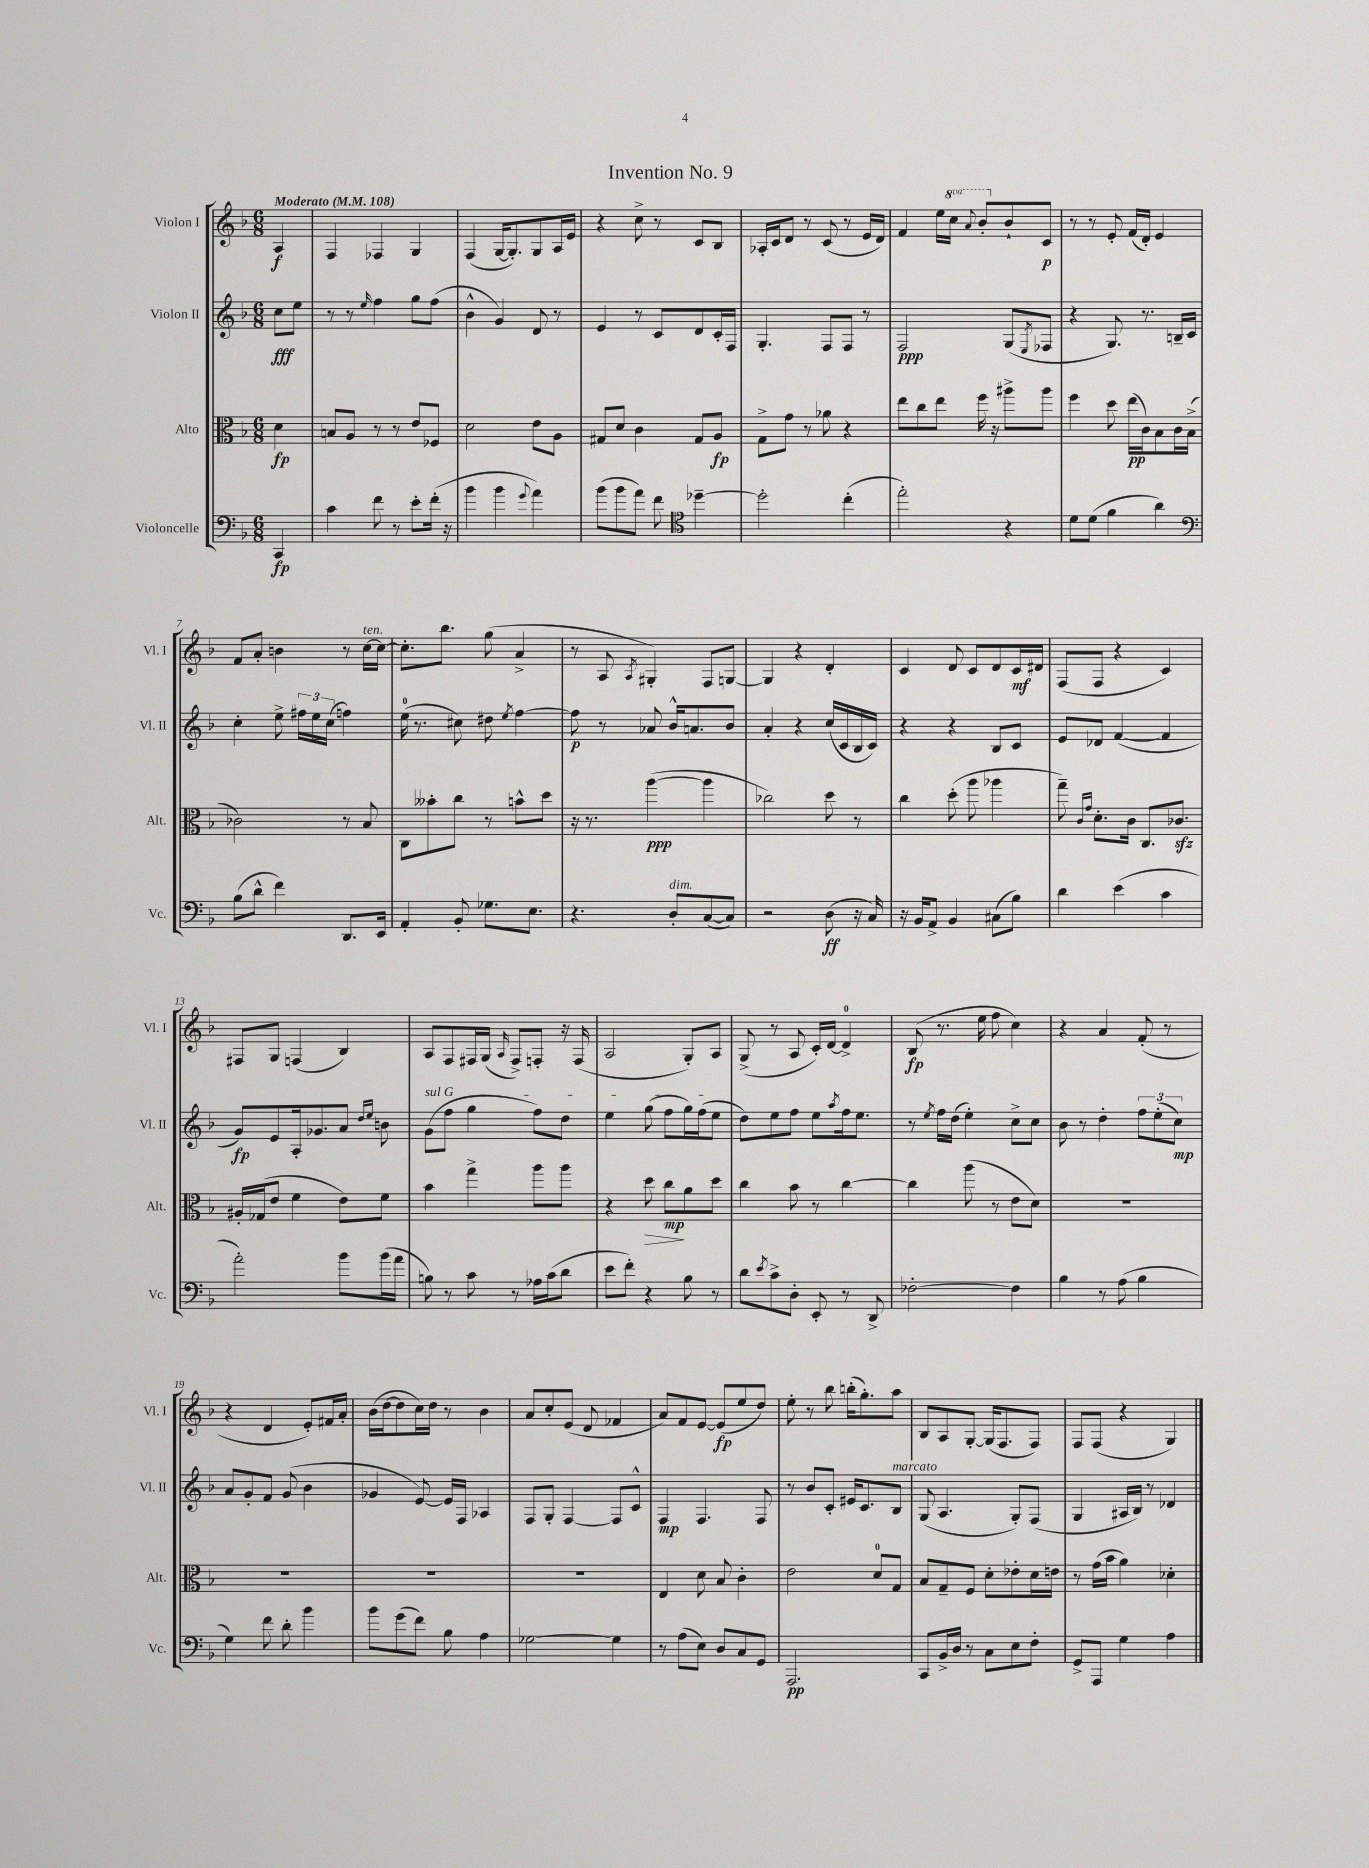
\header { title = "Invention No. 9" }
<<
\new StaffGroup <<
\new Staff = "s0" \with { instrumentName = "Violon I" shortInstrumentName = "Vl. I" } {
    \clef treble \key f \major \numericTimeSignature \time 6/8 \set Staff.ottavationMarkups = #ottavation-simple-ordinals \partial 4 \tempo "Moderato" 4 = 108
    a4\f |
    f4 fes4 g4 |
    f4( g16~ g8.-.) g8 a16 e'16 |
    r4 c''8-> r8 c'8 bes8 |
    aes16-. c'16 d'8 r8 c'8( r8 e'16 d'16) |
    f'4 e''16 \ottava #1 c'''16 \appoggiatura { a''8 } bes''8-. \ottava #0 bes'8-! c'8\p |
    r8 r8 e'8-. f'16( d'16-.) e'4 |
    f'8 a'8-. b'4 r8 c''16~^\markup { \italic "ten." } c''16~ |
    c''8.-. bes''8. g''8( a'4-> |
    r8 a8 \acciaccatura { a8 } gis4-.) f8 g8~ |
    g4 r4 d'4-. |
    c'4 d'8 c'8 d'8 c'16\mf dis'16 |
    f8( f8 r4 c'4) |
    fis8 g8 f4( bes4) |
    a8 f8 fis16 g16( \grace { a16 } fis8->) f8-. r16 f16( |
    a2 g8-.) a8 |
    g8->( r8 a8 c'16-.) d'16~ d'4-0-> |
    bes8\fp( r8. e''16 f''8 c''4) |
    r4 a'4 f'8-.( r8 |
    r4 d'4 e'8-.) fis'16 a'16-. |
    bes'16( d''16~ d''8 c''16) d''16 r8 bes'4 |
    a'8 c''8-. e'8( d'8 fes'4 |
    a'8) f'8 e'8~ e'8\fp( e''8 d''8) |
    e''8-. r8 bes''8 b''16-.( g''8.-.) a''8 |
    bes8 a8 g8~-. g16( f8. f8) |
    f8 f8( r4 g4) \bar "|." |
}
\new Staff = "s1" \with { instrumentName = "Violon II" shortInstrumentName = "Vl. II" } {
    \clef treble \key f \major \numericTimeSignature \time 6/8 \partial 4
    c''8\fff e''8 |
    r8 r8 \grace { e''16 } f''4 g''8 f''8( |
    bes'4-^ g'4) d'8 r8 |
    e'4 r8 c'8 d'8 c'16-. f16 |
    g4.-. f8 f8 r8 |
    f2\ppp g8( \acciaccatura { e8 } fes8 |
    r4 g8.) r8. b16-- c'16 |
    c''4-. e''8-> \tuplet 3/2 { fis''16 e''16 c''16( } f''4) |
    e''16-0( r8. cis''8) dis''8 \acciaccatura { e''8 } f''4~ |
    f''8\p r8 aes'8 bes'16-^ a'8. bes'8 |
    a'4-. r4 c''16( c'16 bes16 c'16) |
    r4 r4 bes8 c'8 |
    e'8 des'8 f'4~( f'4 |
    g'8\fp) e'8 a16-. ges'8. a'8 \grace { d''16 e''16 } b'8 |
    \once \override TextSpanner.bound-details.left.text = \markup { \italic "sul G" } g'8\startTextSpan( f''8 g''4 f''8) d''8 |
    e''4 g''8( f''8 g''16) f''16( e''8\stopTextSpan |
    d''8) e''8 f''8 e''8 \acciaccatura { a''8 } f''16 e''8. |
    r8 \acciaccatura { e''8 } f''16 d''16( e''4-.) c''8-> c''8 |
    bes'8 r8 d''4-. \tuplet 3/2 { f''8 e''8-.( c''8\mp) } |
    a'8 g'8-. f'8 g'8( bes'4 |
    ges'4 e'8~) e'16 f16 aes4 |
    f8 g8-. f4~ f8 c'8-^ |
    f4\mp f4. f8 |
    r8 bes'8 c'8-. eis'16 c'8. bes8^\markup { \italic "marcato" } |
    g8( a4. g8-.) f8( |
    g4 ais16 bes16) r8 des'4 \bar "|." |
}
\new Staff = "s2" \with { instrumentName = "Alto" shortInstrumentName = "Alt." } {
    \clef alto \key f \major \numericTimeSignature \time 6/8 \partial 4
    d'4\fp |
    b8 a8 r8 r8 e'8 fes8 |
    d'2 e'8 a8 |
    gis8 d'8 c'4 gis8 a8\fp |
    g8-> g'8 r8 aes'8 r4 |
    e''8 c''8 e''8 f''16 r16 ais''8-> ais''8 |
    f''4 d''8 e''16\pp( c'16) bes8 c'16 bes16->( |
    ces'2) r8 bes8 |
    c8 beses'8-. c''8 r8 b'8-^ d''8 |
    r16 r8. a''4~\ppp( a''4 |
    ces''2) d''8 r8 |
    c''4 d''8-.( a''8 aes''4 |
    g''8--) \grace { c'16 g'16 } d'8.-. c'16 c8. ces'8.\sfz |
    ais16-. ges16( e'8 f'4 e'8) f'8 |
    bes'4 g''4-> a''8 a''8 |
    r4 d''8\> c''8\mp\! a'8 d''8 |
    c''4 bes'8 r8 c''4~ |
    c''4 a''8( r8 e'8 d'8) |
    R2. |
    R2. |
    R2. |
    r2. |
    e4 d'8 bes8 c'4-. |
    e'2 d'8-0 g8 |
    bes8 g8-- f8 d'8-. ees'8-. d'16 e'16 |
    r8 g'16( bes'16 a'4) des'4-. \bar "|." |
}
\new Staff = "s3" \with { instrumentName = "Violoncelle" shortInstrumentName = "Vc." } {
    \clef bass \key f \major \numericTimeSignature \time 6/8 \partial 4
    c,4\fp |
    c'4 f'8 r8 e'8-. f'16-.( r16 |
    bes'4 bes'4 \appoggiatura { g'8 } a'4) |
    bes'8( bes'8 a'8) f'8 \clef tenor des''4~-- |
    des''2-. c''4-.( |
    e''2-.) r4 |
    d'8 d'8( f'4 a'4) |
    \clef bass bes8( d'8-^ f'4) d,8. e,16 |
    a,4-. bes,8-. ges8. e8. |
    r4. d8-.^\markup { \italic "dim." } c8~( c8) |
    r2 d8\ff( r16 c16) |
    r16 bes,16 a,8-> bes,4 cis8( bes8) |
    d'4 e'4( c'4 |
    a'2-.) bes'8 bes'16( a'16 |
    b8) r8 c'8 r8 aes16 c'16( d'8 |
    e'8 f'8-.) r4 bes8 r8 |
    d'8 \acciaccatura { e'8 } c'8-> d8-. e,8-. r8 d,8-> |
    fes2~-. fes4 |
    bes4 r8 a8( bes4 |
    g4) f'8 d'8-. bes'4 |
    bes'8 g'8( f'8) bes8 a4 |
    ges2~ ges4 |
    r8 a8( e8) d8 c8 g,8 |
    a,,2.\pp |
    c,8 bes,16-> d16 r8 c8 e8 f8-. |
    g,8-> a,,8 g4 a4 \bar "|." |
}
>>
>>
